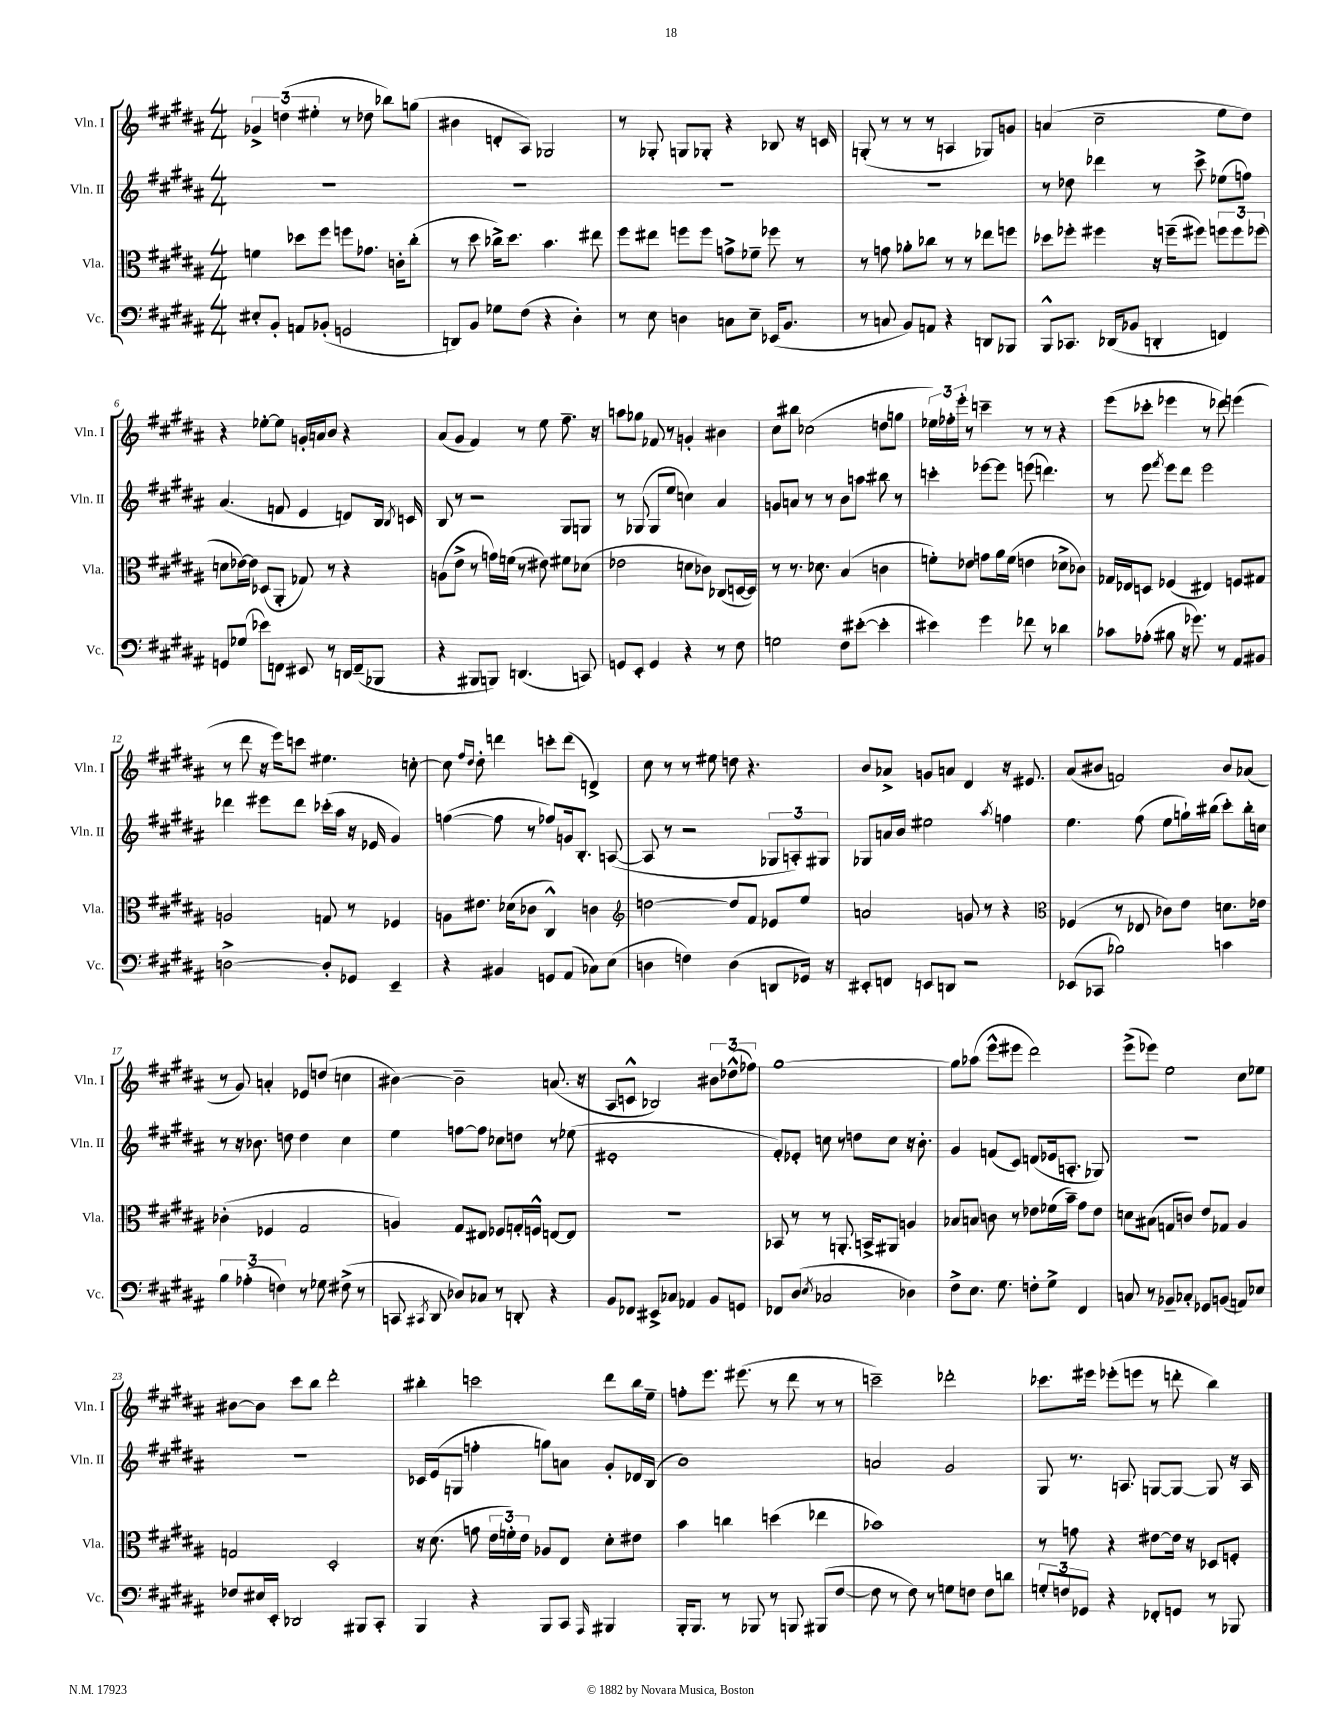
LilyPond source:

<<
\new StaffGroup <<
\new Staff = "s0" \with { instrumentName = "Vln. I" shortInstrumentName = "Vln. I" } {
    \clef treble \key b \major \numericTimeSignature \time 4/4
    \autoBeamOff \tuplet 3/2 { ges'4-> d''4( eis''4-. } r8 des''8 bes''8[) g''8]( |
    bis'4 d'8[-. ais8]) ges2 |
    r8 ges8-. g8[ ges8]-. r4 bes8 r16 c'16 |
    g8-.( r8 r8 r8 a4 ges8[) g'8] |
    a'4( cis''2-- e''8[ dis''8]) |
    r4 ees''8[~-. ees''8] g'16[-. a'16 b'8] r4 |
    ais'8[( gis'8] fis'4) r8 e''8 fis''8.-- r16 |
    a''8[ ges''8] fes'8 r8 g'4-. bis'4 |
    cis''8[ bis''8] ces''2( d''8[ g''8] |
    \tuplet 3/2 { ees''16[) fes''16-. e'''16]-. } r8 c'''4-- r8 r8 r4 |
    e'''8[( ces'''8]-. ees'''4 r8 des'''8) e'''4( |
    r8 dis'''8 r16 e'''16[) c'''8] eis''4. c''8~-. |
    c''8 \grace { fis''16[ dis''16] } dis''8-. d'''4 c'''8[-. d'''8]( d'4->) |
    cis''8 r8 r8 eis''8 d''8 r4. |
    b'8[ aes'8]-> g'8[ a'8] dis'4 r16 eis'8. |
    ais'8[( bis'8] f'2) bis'8[ aes'8]( |
    r8 gis'8) a'4-. ees'8[ d''8]( c''4 |
    bis'4~) bis'2-- a'8.( r16 |
    ais8[ c'8]-^ bes2) \tuplet 3/2 { bis'8[ des''8-^( fes''8]) } |
    gis''1~ |
    gis''8[ aes''8]( e'''8[-^ eis'''8] dis'''2) |
    e'''8[->( ees'''8]) e''2 cis''8[ ees''8] |
    bis'8[~ bis'8] cis'''8[ b''8] dis'''2-. |
    bis''4-. c'''2 dis'''8[ bis''16 e''16]-- |
    f''8[-. e'''8.] eis'''8.( r8 dis'''8 r8 r8 |
    c'''2--) des'''2-. |
    ces'''8.[ eis'''16] ees'''8[-.( e'''8] r8 d'''8-. b''4) \bar "|." |
}
\new Staff = "s1" \with { instrumentName = "Vln. II" shortInstrumentName = "Vln. II" } {
    \clef treble \key b \major \numericTimeSignature \time 4/4
    \autoBeamOff R1 |
    R1 |
    R1 |
    R1 |
    r8 des''8 des'''4 r8 cis'''8-> ees''8[( f''8]) |
    ais'4.( f'8 e'4 d'8[) b16] \acciaccatura { b8 } c'16 |
    b8 r8 r2 gis8[ g8] |
    r8 ges8( ges8[ e''8] c''4) ais'4 |
    g'8[ a'8] r8 r8 b'8[ a''8] bis''8 r8 |
    c'''4-. ees'''8[~ ees'''8] e'''8( d'''4.) |
    r8 e'''8 \acciaccatura { fis'''8 } e'''8[ dis'''8] e'''2 |
    des'''4 eis'''8[ des'''8] ces'''16[-.( ais''16] r16 ees'16 gis'4) |
    f''4~( f''8 r8 fes''8[) g'16 b8.]-. a8~( |
    a8 r8 r2 \tuplet 3/2 { ges8[ a8-.) gis8] } |
    ges8[ a'16 b'16] eis''2 \acciaccatura { ais''8 } f''4 |
    e''4. fis''8( e''8[ g''16-!) bis''16]( cis'''8[-.) bis''16-. c''16] |
    r8 r16 bes'8. d''8 d''4 cis''4 |
    e''4 f''8[~ f''8] ces''8[ d''8] r8 ees''8( |
    eis'1-. |
    fis'8[-.) ees'8]-. c''8 r8 d''8[ c''8] r16 b'8.-. |
    gis'4 f'8[( cis'8]) d'8[( ees'16 a8.]-. ges8) |
    R1 |
    r1 |
    ces'16[ e'16( g8] f''4-. g''8[) a'8] gis'8[-. des'16 b16]( |
    b'1) |
    a'2 gis'2 |
    gis8 r8. a8. g8[~ g8]~ g8 r16 a16 \bar "|." |
}
\new Staff = "s2" \with { instrumentName = "Vla." shortInstrumentName = "Vla." } {
    \clef alto \key b \major \numericTimeSignature \time 4/4
    \autoBeamOff f'4 des''8[ fis''8] f''8[ ges'8.] c'16[-. cis''8]-.( |
    r8 dis''8 ces''16[->) dis''8.] b'4. eis''8 |
    fis''8[ eis''8] f''8[ f''8] g'8[-> fes'8]-- fes''8 r8 |
    r8 g'8 aes'8[-. ces''8] r8 r8 ees''8[ f''8] |
    des''8[ fes''8]-. fis''4 r16 f''16[--( fis''8]) \tuplet 3/2 { f''8[ f''8 fes''8]( } |
    d'8[ ees'16~) ees'16] des8[( ais,8]-. ges8) r8 r4 |
    a8[( e'8]-> r8 g'16[) f'16]( r8 eis'8) fis'8[ des'8]( |
    ees'2 d'8[ ces'8]) ces8[( d16~ d16]) |
    r8 r8. des'8. b4( c'4 |
    f'8[-.) ees'8] g'8[ ais'16 f'16]( e'4 des'8[-> ces'8]) |
    ges16[ ees16 d8] fes4( eis4) f8[ gis8] |
    a2 g8 r8 fes4 |
    a8[ eis'8.] des'16[( ces'8] cis4-^) c'4 |
    \clef treble d''2~ d''8[ fis'8] ees'8[ e''8] |
    a'2 g'8 r8 r4 |
    \clef alto fes4( r8 ees8 ces'8[) e'8] d'8.[ ees'16] |
    ces'4-.( fes4 gis2 |
    a4) gis8[ eis8] fes8[ g16-. f16]-^ e8[~ e8] |
    R1 |
    bes,8 r8 r8 a,8.-. b,16[-> ais,8] a4 |
    bes8[ b8] c'8 r8 ees'8[ fes'16( b'16]--) gis'8[ ees'8] |
    d'8[ bis8]( g8[ c'8]) e'8[ ges8] ais4 |
    g2 dis2-. |
    r16 dis'8.( g'8 \tuplet 3/2 { e'16[ f'16-.) e'16] } aes8[ e8] dis'8[-. eis'8] |
    b'4 c''4 d''4( ees''4 |
    bes'1) |
    r8 g'8 r4 eis'8[~ eis'16] r16 des8[ f8]-. \bar "|." |
}
\new Staff = "s3" \with { instrumentName = "Vc." shortInstrumentName = "Vc." } {
    \clef bass \key b \major \numericTimeSignature \time 4/4
    \autoBeamOff eis8[-. b,8]-. a,8[ bes,8]-.( g,2 |
    d,8[) b,8] ges8[ fis8]( r4 dis4-.) |
    r8 e8 d4 c8[ e8]-- ees,16[( b,8.] |
    r8 c8 b,8[) a,8] r4 d,8[ bes,,8] |
    b,,8[-^ ces,8.] des,16[( bes,8] d,4-. f,4) |
    g,8[ ges8]( ees'8[) f,8] eis,8 r8 d,16[ f,16--( bes,,8] |
    r4 bis,,8[ b,,8]) d,4.( c,8) |
    g,8[ e,8]-. g,4 r4 r8 fis8 |
    g2 fis8[ eis'8]~-.( eis'4-. |
    eis'4) gis'4 fes'8 r8 des'4 |
    ces'8[ aes8]-.( bis8 r16 ges'8.) r8 ais,8[ bis,8] |
    d2~-> d8[-. ges,8] e,4-- |
    r4 bis,4 g,8[ ais,8]( ces8[) e8]( |
    d4 f4) d4( d,8[ ges,16]) r16 |
    eis,8[-. f,8] e,8[ d,8] r2 |
    ees,8[( ces,8] bes2) c'4 |
    \tuplet 3/2 { b4 aes4-.( f4) } r8 ges8 fis8->( r8 |
    c,8 \acciaccatura { cis,8 } dis,8 des8[) ces8] r8 d,8-. r4 |
    b,8[ fes,8] eis,8[-> ces8] aes,4 b,8[ g,8] |
    fes,8[ dis8]( \acciaccatura { e8 } ces2 des4) |
    fis8[-> e8.] gis8. f8[-. gis8]-> fis,4 |
    c8 r8 bes,8[-- ces8]-. ges,8[ b,8]( a,8[) ees8] |
    fes8[ eis16 e,16]-. des,2 bis,,8[ cis,8]-. |
    b,,4 r4 b,,8[ cis,8] \grace { ais,,16 } bis,,4 |
    b,,16[-. b,,8.] r8 bes,,8 r8 b,,8 bis,,8[( fis8]~ |
    fis8 r8 fis8) r8 g8[ f8] f8[ d'8] |
    \tuplet 3/2 { g8[-. f8 ges,8] } r4 fes,8[-. g,8] r8 bes,,8 \bar "|." |
}
>>
>>
